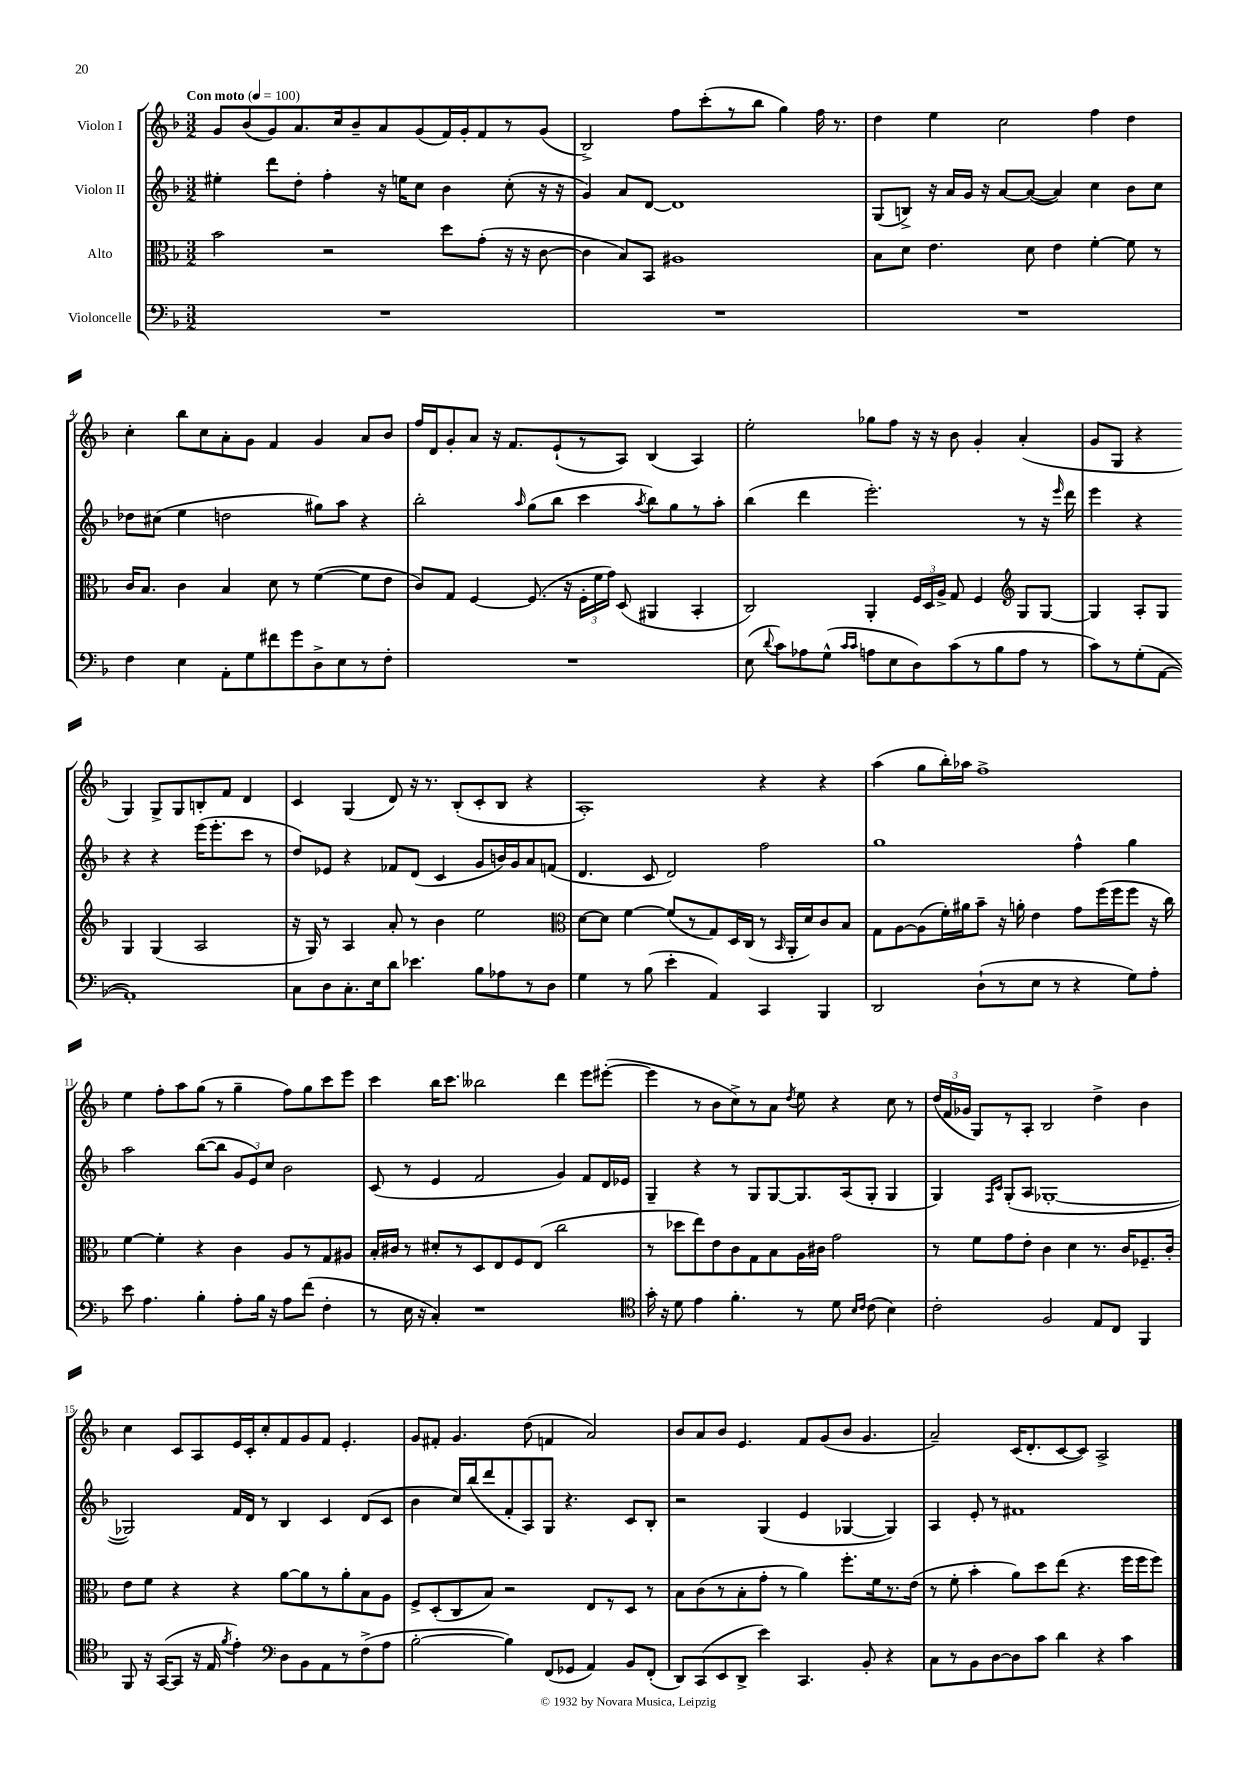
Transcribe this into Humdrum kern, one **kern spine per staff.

**kern	**kern	**kern	**kern
*staff4	*staff3	*staff2	*staff1
*clefF4	*clefC3	*clefG2	*clefG2
*k[b-]	*k[b-]	*k[b-]	*k[b-]
*M3/2	*M3/2	*M3/2	*M3/2
*MM100	*MM100	*MM100	*MM100
1.r	2b-	4ee#'	8g
.	.	.	(8b-
.	.	8ddd	8g)
.	.	8dd'	8.a
.	2r	4ff'	.
.	.	.	16cc
.	.	.	8b-~
.	.	16r	8a
.	.	16ee	.
.	.	8cc	(8g
.	8dd	4b-	16f)
.	.	.	16g'
.	(8g'	.	8f
.	16r	(8cc'	8r
.	16r	.	.
.	[8c	16r	(8g
.	.	16r	.
=	=	=	=
1.r	4c]	4g)	2B-^)
.	8B-)	8a	.
.	8BB-	[8d	.
.	1A#	1d]	8ff
.	.	.	(8ccc'
.	.	.	8r
.	.	.	8bb-
.	.	.	4gg)
.	.	.	16ff
.	.	.	8.r
=	=	=	=
1.r	8B-	(8G	4dd
.	8d	8B^)	.
.	4.e	16r	4ee
.	.	16a	.
.	.	16g	.
.	.	16r	.
.	.	[8a	2cc
.	8d	(8a_	.
.	4e	4a])	.
.	[4f'	4cc	4ff
.	8f]	8b-	4dd
.	8r	8cc	.
=	=	=	=
4F	16c	8dd-	4cc'
.	8.B-	.	.
.	.	(8cc#	.
4E	4c	4ee	8bb-
.	.	.	8cc
8AA'	4B-	2dd	8a'
8G	.	.	8g
8f#	8d	.	4f
8g	8r	.	.
8D^	([4f	8gg#)	4g
8E	.	8aa	.
8r	8f]	4r	8a
8F'	8e	.	8b-
=	=	=	=
1.r	8c)	2bb-'	16ff
.	.	.	16d
.	8G	.	8g'
.	[4F	.	8a
.	.	.	16r
.	.	.	8.f
.	.	16qqaa	.
.	(8.F]	(8gg	.
.	.	8bb-	(8e`
.	16r	.	.
.	24F'	4ccc	8r
.	24f	.	.
.	24g)	.	.
.	(8D	.	8A)
.	.	8qaa	.
.	4AA#	8bb-)	(4B-
.	.	8gg	.
.	4BB-'	8r	4A)
.	.	8aa'	.
=	=	=	=
(8E	2C)	(4bb-	2ee'
8qqd	.	.	.
8c)	.	.	.
8A-	.	4ddd	.
(8G^^	.	.	.
16qqc	.	.	.
16qqc	.	.	.
8A	4AA'	2.eee')	8gg-
8E	.	.	8ff
8D)	24F	.	16r
.	24D	.	.
.	.	.	16r
.	24A^	.	.
(8c	8G	.	8b-
8r	4F	.	4g'
8B-	.	.	.
*	*clefG2	*	*
8A	8G	8r	(4a'
8r	[8G	16r	.
.	.	16qqeee	.
.	.	16ddd	.
=	=	=	=
8c)	4G]	4eee	8g
8r	.	.	8G
(8G'	8A'	4r	4r
[8AA	8G	.	.
1AA'])	4G	4r	4G)
.	(4G	4r	8G^
.	.	.	8G
.	2A	(16eee	8B'
.	.	8.eee'	.
.	.	.	8f
.	.	8ccc	4d
.	.	8r	.
=	=	=	=
8C	16r	8dd)	4c
.	16G)	.	.
8D	8r	8e-	.
8.C'	4A	4r	(4G
16E	.	.	.
8d	8a'	8f-	8d)
4.e-	8r	(8d	16r
.	.	.	8.r
.	4b-	4c	.
.	.	.	(8B-'
8B-	2ee	8g	8c'
8A-	.	16b)	8B-
.	.	16g	.
8r	.	8a	4r
8D	.	(8f	.
=	=	=	=
*	*clefC3	*	*
4G	[8d	4.d	1A')
.	8d]	.	.
8r	[4f	.	.
(8B-	.	8c	.
4e'	(8f]	2d)	.
.	8r	.	.
4AA)	8G)	.	.
.	16D	.	.
.	(16C	.	.
4CC	8r	2ff	4r
.	16qqBB-	.	.
.	16AA'	.	.
.	16d)	.	.
4BBB-	8c	.	4r
.	8B-	.	.
=	=	=	=
2DD	8G	1gg	(4aa
.	[8A	.	.
.	(8A]	.	8gg
.	16f')	.	16bb-')
.	16a#	.	16aa-
(8D`	8b-~	.	1ff^
8r	16r	.	.
.	16a'	.	.
8E	4e	.	.
8r	.	.	.
4r	8g	4ff^^	.
.	(16ff	.	.
.	16ff	.	.
8G)	8ff	4gg	.
8A'	16r	.	.
.	16cc)	.	.
=	=	=	=
8e	[4f	2aa	4ee
4.A	.	.	.
.	4f']	.	8ff'
.	.	.	8aa
4B-'	4r	([8bb-	(8gg
.	.	8bb-]	8r
8A'	4c	12g	4gg~
.	.	12e)	.
16B-	.	.	.
.	.	12cc	.
16r	.	.	.
8A	8A	2b-	8ff)
(8f	8r	.	8gg
4F'	8G	.	8ccc
.	8A#	.	8eee
=	=	=	=
8r	16B-'	(8c	4ccc
.	16c#	.	.
16E	8r	8r	.
16r	.	.	.
4C')	8d#'	4e	16bb-
.	.	.	8.ccc
.	8r	.	.
1r	8D	2f	2bb--
.	8E	.	.
.	8F	.	.
.	(8E	.	.
.	2cc	4g)	4ddd
.	.	8f	8eee
.	.	16d	([8eee#'
.	.	16e-	.
=	=	=	=
*clefC4	*	*	*
16g'	8r	4G~	4eee#]
16r	.	.	.
8d	8dd-	.	.
4e	8ee)	4r	8r
.	8e	.	8b-
4.f'	8c	8r	8cc^)
.	8G	8G	8r
.	8B-	[8G	8a
.	.	.	8qdd
8r	16A	8.G]	8ee
.	16c#	.	.
8d	2g	.	4r
.	.	(16A	.
16qqB-	.	.	.
16qqc	.	.	.
(8c	.	8G'	.
4B-)	.	4G	8cc
.	.	.	8r
=	=	=	=
2c'	8r	4G)	(24dd
.	.	.	24f
.	.	.	24g-
.	8f	.	8G)
.	.	16qqF	.
.	.	16qqc	.
.	8g	(8G'	8r
.	8e'	8A	8A'
2F	4c	[1G-'	2B-
.	4d	.	.
8E	8.r	.	4dd^
8C	.	.	.
.	16c	.	.
4FF	8.F-~	.	4b-
.	16c'	.	.
=	=	=	=
8FF	8e	2G-])	4cc
16r	8f	.	.
([16GG	.	.	.
8GG]	4r	.	8c
16r	.	.	8A
16E	.	.	.
8qf	.	.	.
4e')	4r	16f	16e
.	.	16d	16c'
.	.	8r	8cc'
*clefF4	*	*	*
8D	[8a	4B-	8f
8BB-	8a]	.	8g
8AA	8r	4c	8f
8r	8a'	.	4.e'
(8F^	8B-	(8d	.
8A	8A	8c	.
=	=	=	=
[2B-'	8F^	4b-	8g
.	(8D'	.	8f#'
.	8C	16cc)	4.g
.	.	(16bb-	.
.	8B-)	8ddd	.
4B-])	2r	8f'	.
.	.	8A)	(8dd
(8FF	.	8G	4f
8GG-	.	4.r	.
4AA)	8E	.	2a)
.	8r	.	.
8BB-	8D	8c	.
(8FF'	8r	8B-'	.
=	=	=	=
8DD)	8B-	2r	8b-
(8CC	(8c	.	8a
8EE	8r	.	8b-
8DD^	8B-'	.	4.e
4e)	8g'	(4G	.
.	8r	.	.
4.CC	4a)	4e	8f
.	.	.	(8g
.	8.ff'	[4G-	8b-
8BB-'	.	.	4.g
.	16f	.	.
4r	8.r	4G-])	.
.	(16e	.	.
=	=	=	=
8C	8r	4A	2a~)
8r	8f'	.	.
8BB-	4b-'	8e'	.
[8D	.	8r	.
8D]	8a)	1f#	(16c
.	.	.	8.d'
8c	8dd	.	.
4d	(8ee	.	[8c
.	4.r	.	8c])
4r	.	.	2A^
4c	16ff	.	.
.	16ff	.	.
.	8ff)	.	.
==	==	==	==
*-	*-	*-	*-
